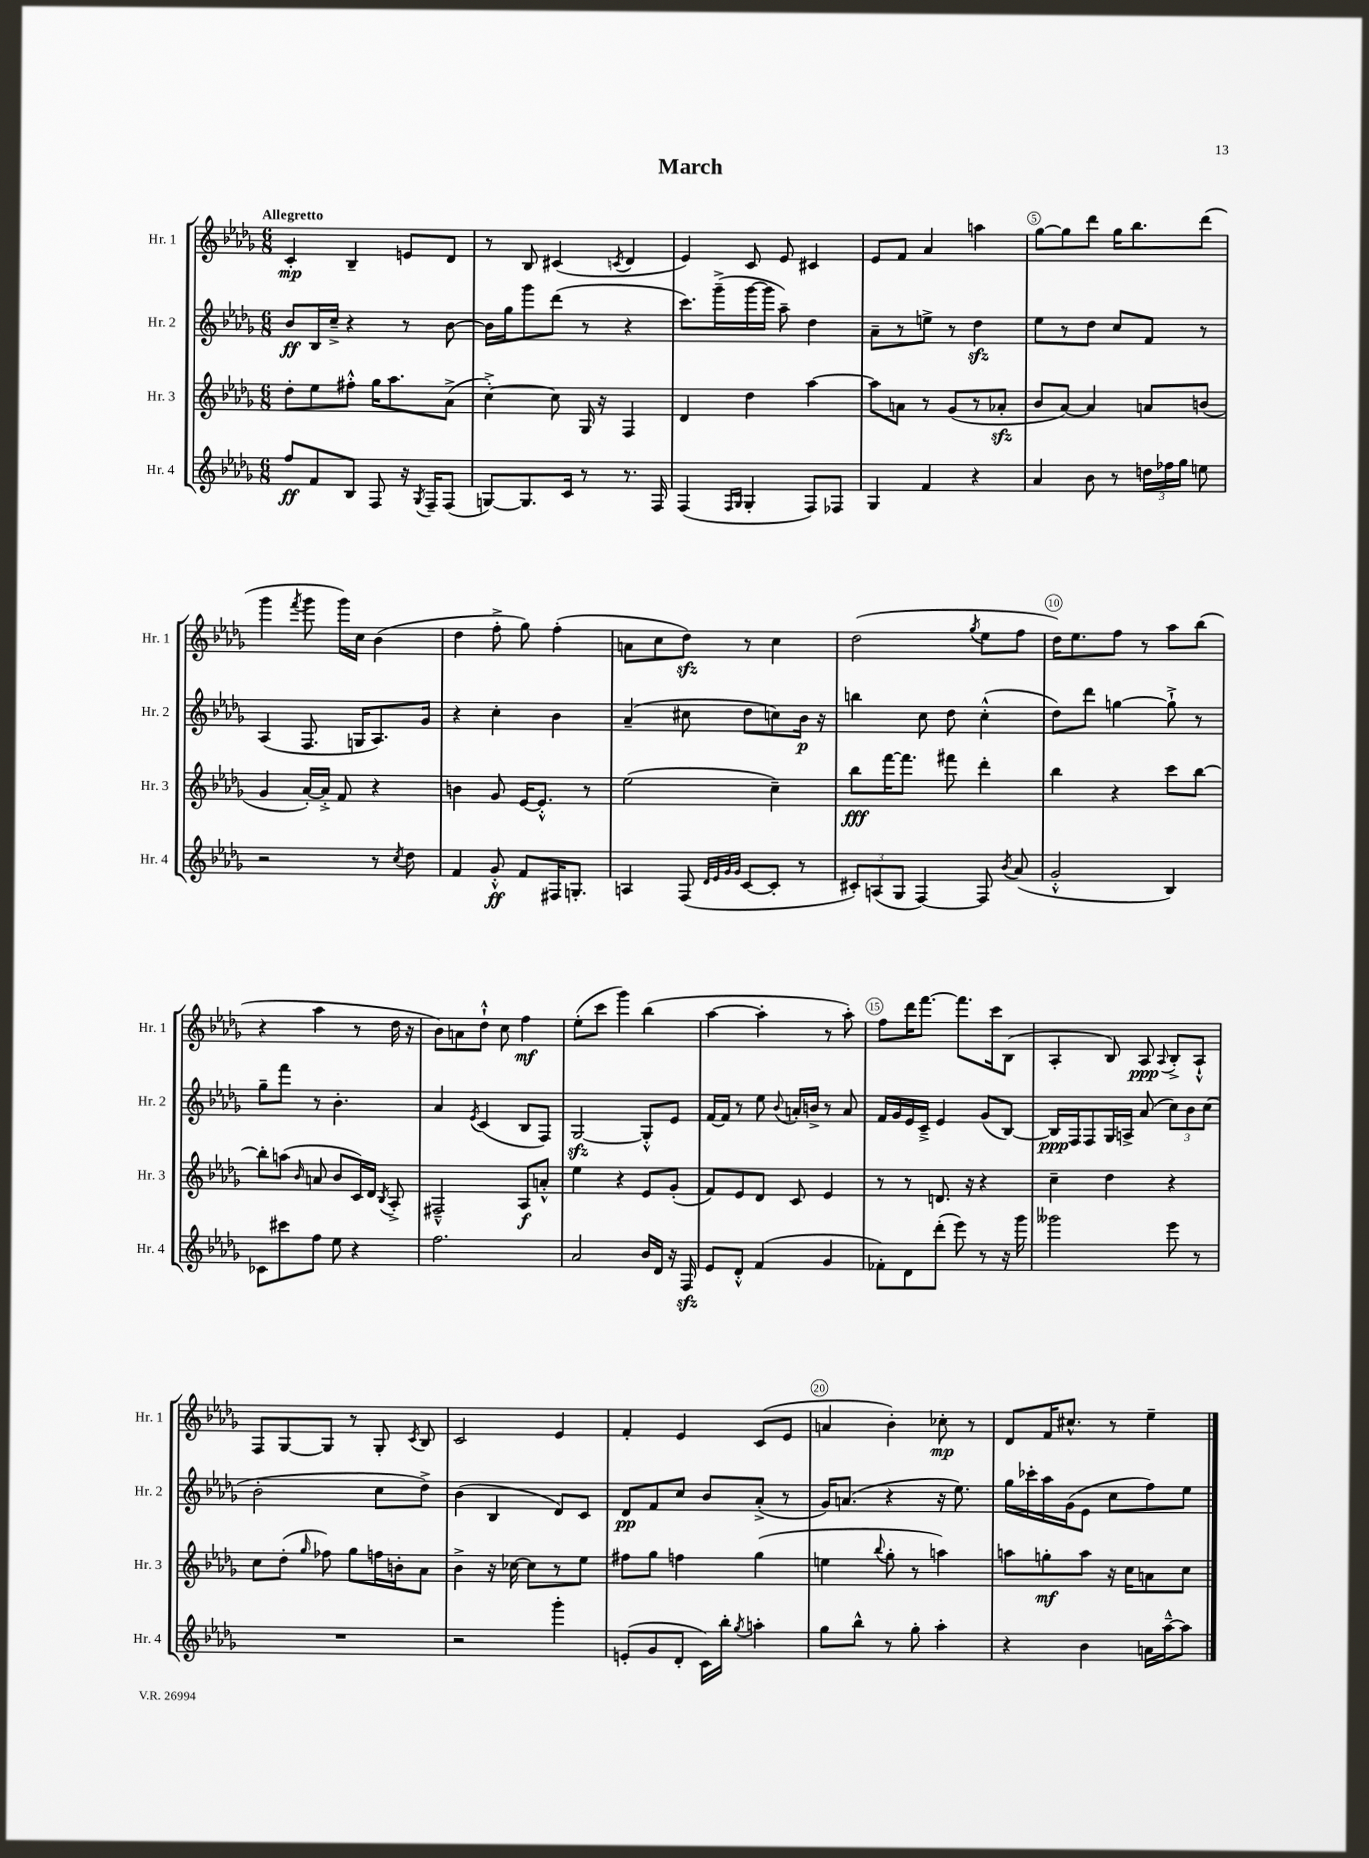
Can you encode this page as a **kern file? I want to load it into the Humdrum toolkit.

**kern	**kern	**kern	**kern
*staff4	*staff3	*staff2	*staff1
*clefG2	*clefG2	*clefG2	*clefG2
*k[b-e-a-d-g-]	*k[b-e-a-d-g-]	*k[b-e-a-d-g-]	*k[b-e-a-d-g-]
*M6/8	*M6/8	*M6/8	*M6/8
8ff/L	8dd-'\L	8b-/L	4c'/
8f/	8ee-\	16B-/L	.
.	.	16cc~^/JJ	.
8B-/J	8ff#'^^\J	4r	4B-~/
8F/	16gg-\LK	.	.
.	8.aa-\	.	.
16r	.	8r	8e/L
8qG-/	.	.	.
16F~/LK	.	.	.
(8F/J	(8a-^\J	[8b-\	8d-/J
=	=	=	=
[8G/L)	[4cc'^\)	16b-\]LL	8r
.	.	16gg-\J	.
8.G/]	.	8ggg-\	8B-/
.	8cc\]	(8ddd-\J	(4c#/
16c/Jk	.	.	.
8r	16G-/	8r	.
.	16r	.	.
.	.	.	8qc/
8.r	4F/	4r	4d-/
16F/	.	.	.
=	=	=	=
(4F/	4d-/	8.ccc\L)	4e-/)
.	.	(16ggg-~^\L	.
16qqF/LL	.	.	.
16qqG-/JJ	.	.	.
4G-'/	4dd-\	[16ggg-\	8c/
.	.	16ggg-\]JJ	.
.	.	8aa-~\)	8e-/
8F/L)	[4aa-\	4dd-\	4c#/
8F-/J	.	.	.
=	=	=	=
4G-/	8aa-\]L	8a-~\L	8e-/L
.	8a\J	8r	8f/J
4f/	8r	8ee^\J	4a-/
.	(8g-/L	8r	.
4r	8r	4dd-\	4aa\
.	8a-'/J	.	.
=	=	=	=
4a-/	8b-/L	8ee-\L	[8gg-\L
.	[8a-/J)	8r	8gg-\]
8b-\	4a-/]	8dd-\J	8ddd-\J
8r	.	8cc/L	16gg-\LK
.	.	.	8.bb-\
24dd\LL	8a/L	8f/J	.
24ff-\	.	.	.
24gg-\JJ	.	.	.
8ee\	(8b/J	8r	(8ddd-\J
=	=	=	=
2r	4g-/	(4A-/	4ggg-\
.	.	.	8qfff/
.	[16a-'/LL)	8.F/	8ggg-\
.	16a-'^/]JJ	.	.
.	8f/	.	16ggg-\LL)
.	.	16G/LK	16cc\JJ
8r	4r	8.A-/)	(4b-\
8qcc/	.	.	.
8dd-\	.	.	.
.	.	16g-/Jk	.
=	=	=	=
4f/	4b\	4r	4dd-\
8g-'^^/	8g-/	4cc'\	8ff'^\
8f/L	[16e-/LK	.	8gg-\)
.	8.e-'^^/]J	.	.
16F#/K	.	4b-\	(4ff'\
8.G'/J	.	.	.
.	8r	.	.
=	=	=	=
4A/	(2ee-\	(4a-~/	8a\L
.	.	.	8cc\
(8F/	.	8cc#\	8dd-\J)
32qqd-/LLL	.	.	.
32qqe-/	.	.	.
32qqg-/	.	.	.
32qqg-/JJJ	.	.	.
[8c/L	.	8dd-\L	8r
8c'/]J	4cc~\)	8cc\)	4cc\
8r	.	16b-\Jk	.
.	.	16r	.
=	=	=	=
12c#'/L)	8bb-\L	4bb\	(2dd-\
(12A/	.	.	.
.	[16fff\K	.	.
12G-/J	.	.	.
.	8.fff\]J	.	.
[4F/)	.	8cc\	.
.	8fff#\	8dd-\	.
.	.	.	8qgg-/
8F/]	4ddd-'\	(4cc'^^\	8ee-\L
8qb-/	.	.	.
(8a-/	.	.	8ff\J
=	=	=	=
2g-'^^/	4bb-\	8dd-\L)	16dd-\LK)
.	.	.	8.ee-\
.	.	8ddd-\J	.
.	4r	[4gg\	8ff\J
.	.	.	8r
4B-/)	8ccc\L	8gg`^\]	8aa-\L
.	[8bb-\J	8r	(8bb-\J
=	=	=	=
8c-\L	8bb-'\]L	8gg-~\L	4r
8ccc#\	(8aa\J	8fff\J	.
.	16qqb-/	.	.
8ff\J	8a/	8r	4aa-\
8ee-\	8b-/L	4.b-'\	.
4r	16c/L)	.	8r
.	16d-/JJ	.	.
.	8qB-/	.	.
.	8A-'^/	.	16dd-\
.	.	.	16r
=	=	=	=
2.ff\	2F#~^^/	4a-/	8b-\L)
.	.	.	8a\
.	.	8qe-/	.
.	.	(4c/	8dd-`^^\J
.	.	.	8cc\
.	8A-/L	8B-/L	4ff\
.	8a'^^/J	8F/J)	.
=	=	=	=
2a-/	4ee-\	[2G-/	(8ee-'\L
.	.	.	8ccc\J
.	4r	.	4ggg-\)
16b-/LL	8e-/L	8G-'^^/]L	(4bb-\
16d-/JJ	.	.	.
16r	(8g-'/J	8e-/J	.
16F/	.	.	.
=	=	=	=
8e-/L	8f/L)	[16f/LL	[4aa-\
.	.	16f/]JJ	.
8d-'^^/J	8e-/	8r	.
(4f/	8d-/J	8ee-\	4aa-'\]
.	.	8qqb-/	.
.	8c/	16a'/LL	.
.	.	16b^/JJ	.
4g-/	4e-/	8r	8r
.	.	8a/	8aa-'\)
=	=	=	=
8f-'\L)	8r	16f/LL	8ff\L
.	.	16g-/	.
8d-\	8r	16e-/	16ddd-\K
.	.	16c~^/JJ	[8.fff\J
(8ddd-'\J	8.d/	4e-/	.
8eee-\)	.	.	8.fff\]L
.	16r	.	.
8r	4r	(8g-/L	.
.	.	.	16ccc\k
16r	.	[8B-/J)	(8B-\J
16ggg-\	.	.	.
=	=	=	=
2ggg--\	4cc~\	16B-/]LL	4A-'/
.	.	16F/J	.
.	.	8F/	.
.	4dd-\	16G-/L	8B-/)
.	.	16A^/JJ	.
.	.	(8a-/	8A-/
.	.	.	8qqA-/
8eee-\	4r	12cc\L)	8B-'^/L
.	.	12b-\	.
8r	.	.	8A-`^^/J
.	.	(12cc\J	.
=	=	=	=
2.r	8cc\L	2b-'\	8F/L
.	(8dd-'\J	.	[8G-/
.	16qqgg-/	.	.
.	8ff-\)	.	8G-/]J
.	8gg-\L	.	8r
.	16ff\L	8cc\L	8G-'/
.	16b'\J	.	.
.	.	.	8qc/
.	8a-\J	8dd-^\J)	8B-/
=	=	=	=
2r	4b-^\	(4b-\	2c/
.	16r	4B-/	.
.	[16cc-\	.	.
.	8cc-\]L	.	.
4ggg-'\	8r	8d-/L)	4e-/
.	8ee-\J	8c/J	.
=	=	=	=
(8e'/L	8ff#\L	8d-/L	4f'/
8g-/	8gg-\J	8f/	.
8d-'/J	4ff\	8cc/J	4e-/
16c\LL)	.	8b-/L	.
16bb-'\JJ	.	.	.
8qgg-/	.	.	.
4aa'\	(4gg-\	(8a-'^/J	(8c/L
.	.	8r	8e-/J
=	=	=	=
8gg-\L	4ee\	16g-/LK)	4a/
.	.	(8.a/J	.
8bb-^^\J	.	.	.
.	8qqbb-/	.	.
8r	8gg-'\	4r	4b-'\)
8gg-'\	8r	.	.
4aa-'\	4aa\)	16r	8cc-'\
.	.	8.ee-\)	.
.	.	.	8r
=	=	=	=
4r	8aa\L	16gg-\LL	8d-/L
.	.	16ccc-'\	.
.	8gg'\	16aa-\	16f/K
.	.	(16g-\J	8.cc#^^/J
4b-\	8aa\J	8e-\J	.
.	16r	8cc\L	8r
.	16cc\LK	.	.
16a\LL	8a\	8ff\)	4ee-~\
[16aa-~^^\J	.	.	.
8aa-\]J	8cc\J	8ee-\J	.
==	==	==	==
*-	*-	*-	*-
